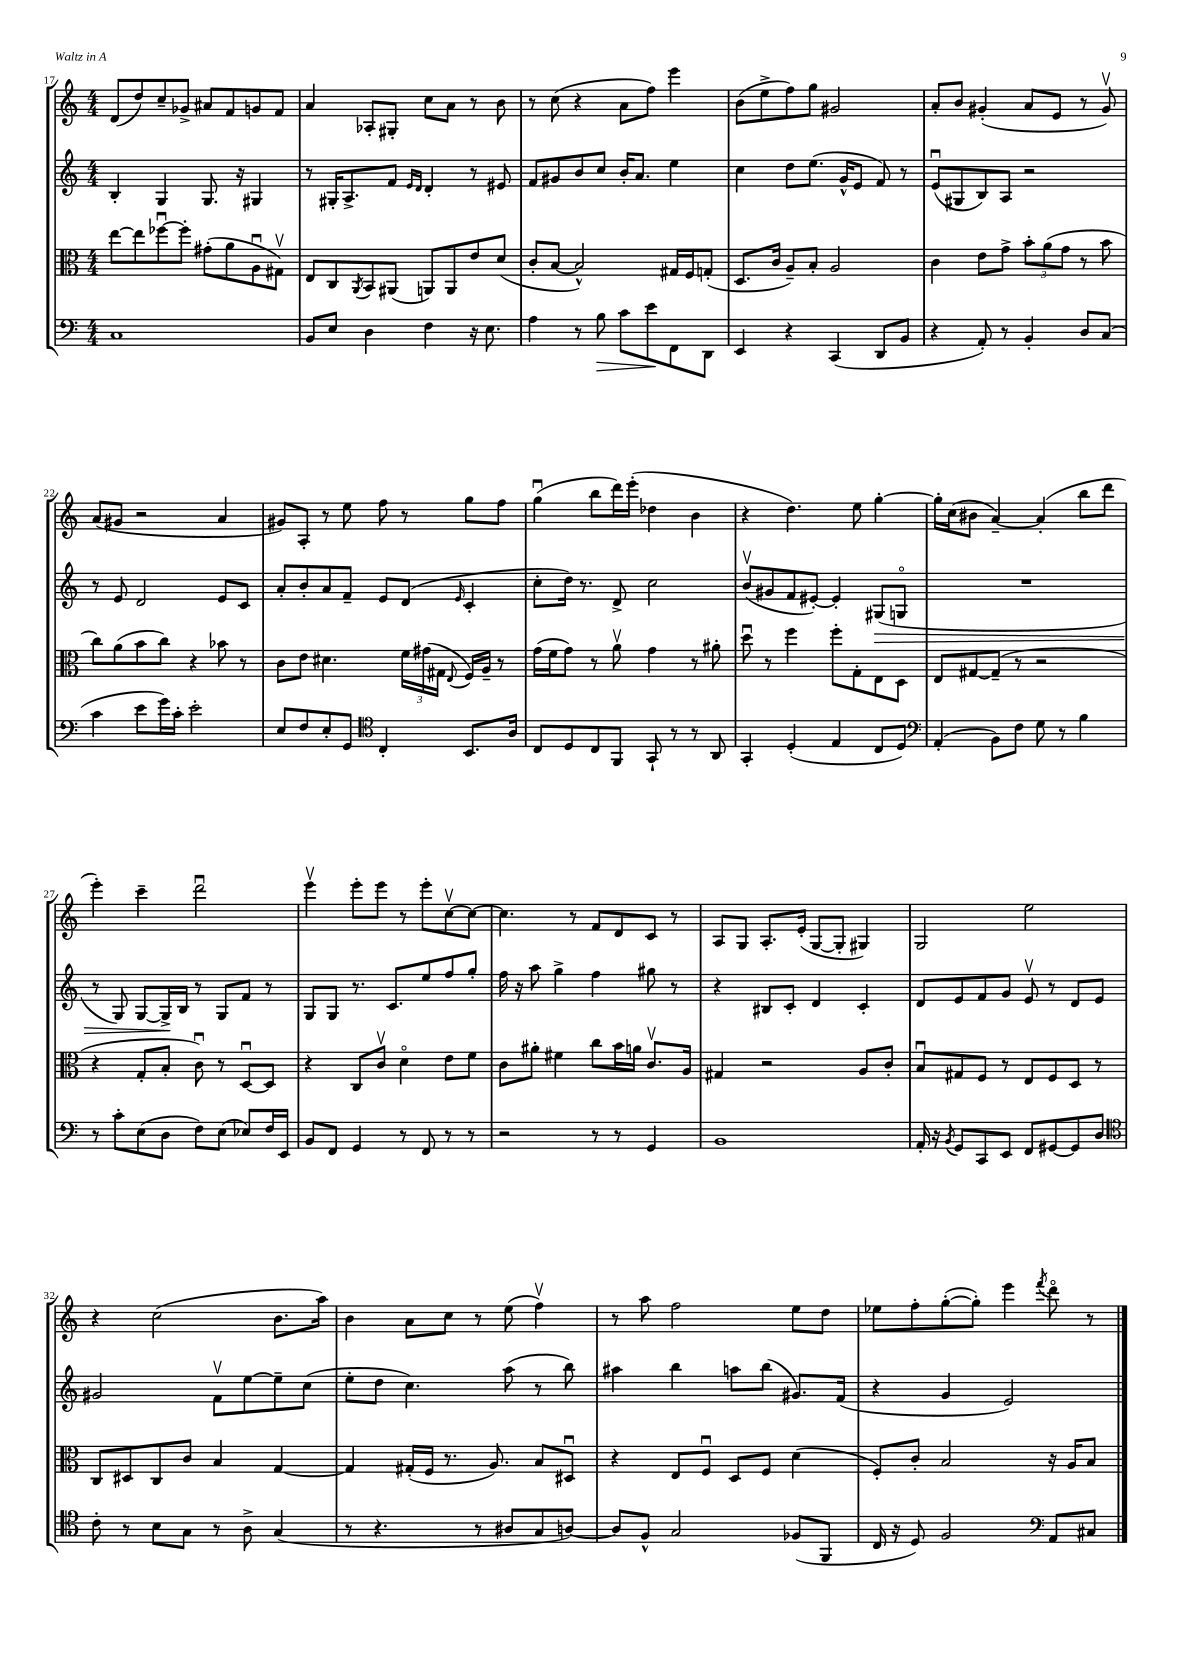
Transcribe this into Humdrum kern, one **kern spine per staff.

**kern	**kern	**kern	**kern
*staff4	*staff3	*staff2	*staff1
*clefF4	*clefC3	*clefG2	*clefG2
*k[]	*k[]	*k[]	*k[]
*M4/4	*M4/4	*M4/4	*M4/4
1C	[8ee\L	4B'/	(8d/L
.	8ee\]	.	8dd/)
.	[8ff-u\	4G/	8cc~/
.	8ff-'\]J	.	8g-^/J
.	(8g#'\L	8.G/	8a#/L
.	8a\	.	8f/
.	.	16r	.
.	8Au\	4G#/	8g/
.	8G#v\J)	.	8f/J
=	=	=	=
8BB/L	8E/L	8r	4a/
8E/J	8C/	16G#'/LK	.
.	.	8.A^/	.
.	8qAA/	.	.
4D\	8BB/	.	8A-'/L
.	(8AA#/J	8f/J	8G#'/J
.	.	16qqe/LL	.
.	.	16qqd/JJ	.
4F\	8AA/L)	4d'/	8cc\L
.	8AA/	.	8a\J
16r	8e/	8r	8r
8.E\	.	.	.
.	(8d/J	8e#/	8b\
=	=	=	=
4A\	8c'/L	8f/L	8r
.	[8B/J	8g#/	(8cc\
8r	2B^^/])	8b/	4r
8B\	.	8cc/J	.
8c\L	.	16b'/LK	8a\L
.	.	8.a/J	.
8e\	.	.	8ff\J)
8FF\	16G#/LL	4ee\	4eee\
.	16F/J	.	.
8DD\J	(8G'/J	.	.
=	=	=	=
4EE/	8.D/L	4cc\	(8b\L
.	.	.	8ee^\
.	16c/Jk	.	.
4r	8A~/L)	8dd\L	8ff\)
.	8B'/J	(8.ee\J	8gg\J
(4CC/	2A/	.	2g#/
.	.	16g^^/LK	.
.	.	8e/J	.
8DD/L	.	8f/)	.
8BB/J	.	8r	.
=	=	=	=
4r	4c\	(8eu/L	8a'/L
.	.	8G#/	8b/J
8AA'/)	8e\L	8B/)	(4g#'/
8r	8g^\J	8A/J	.
4BB'/	12b'\L	2r	8a/L
.	(12a\	.	.
.	.	.	8e/J
.	12g\J	.	.
8D/L	8r	.	8r
(8C/J	8b\	.	8g#v/)
=	=	=	=
4c\	8cc\L)	8r	(8a/L
.	(8a\	8e/	8g#/J
8e\L	8b\	2d/	2r
16g\L)	8cc\J)	.	.
16c'\JJ	.	.	.
2e'\	4r	.	.
.	8b-\	8e/L	4a/
.	8r	8c/J	.
=	=	=	=
8E/L	8c\L	8a'/L	8g#/L)
8F/	8e\J	8b'/	8A'/J
8E'/	4.d#\	8a/	8r
8GG/J	.	8f~/J	8ee\
*clefC4	*	*	*
4C'/	.	8e/L	8ff\
.	24f\LL	(8d/J	8r
.	(24g#\	.	.
.	24G#\JJ	.	.
.	8qqE/	16qqe/	.
8.BB/L	16F/LL)	4c'/	8gg\L
.	16A~/JJ	.	.
.	8r	.	8ff\J
16A/Jk	.	.	.
=	=	=	=
8C/L	(16g\LL	8cc'\L	(4ggu\
.	16f\J	.	.
8D/	8g\J)	16dd\Jk)	.
.	.	8.r	.
8C/	8r	.	8bb\L
8FF/J	8av\	8d^/	16ddd\L)
.	.	.	(16eee'\JJ
8GG`/	4g\	2cc\	4dd-\
8r	.	.	.
8r	8r	.	4b\
8AA/	8a#'\	.	.
=	=	=	=
4GG'/	8ddu\	(8bv/L	4r
.	8r	8g#/	.
(4D'/	4ff\	8f/	4.dd\)
.	.	[8e#'/J)	.
4E/	8ff'\L	4e#'/]	.
.	8G'\	.	8ee\
8C/L	8E\	(8G#/L	[4gg'\
8D/J)	8D\J	8Go/J	.
=	=	=	=
*clefF4	*	*	*
(4AA'/	8E/L	1r	16gg'\]LL
.	.	.	(16cc\J
.	[8G#/	.	8b#\J
8BB\L)	(8G#~/]J	.	[4a~/)
8F\J	8r	.	.
8G\	2r	.	(4a'/]
8r	.	.	.
4B\	.	.	8bb\L
.	.	.	8ddd\J
=	=	=	=
8r	4r	8r	4eee'\)
8c'\L	.	8G/)	.
(8E\	8G'/L	[8G/L	4ccc~\
8D\J	8B'/J	16G^/]L	.
.	.	16B/JJ	.
8F\L)	8cu\)	8r	2dddu\
(8E\J	8r	8G/L	.
8E-/L)	[8Du/L	8f/J	.
16F/L	8D/]J	8r	.
16EE/JJ	.	.	.
=	=	=	=
8BB/L	4r	8G/L	4eeev\
8FF/J	.	8G/J	.
4GG/	8C/L	8.r	8eee'\L
.	8cv/J	.	8eee\J
.	.	8.c/L	.
8r	4do\	.	8r
8FF/	.	8ee/	8eee'\L
8r	8e\L	8ff/	[8ccv\
8r	8f\J	8gg'/J	8cc\_J
=	=	=	=
2r	8c\L	16ff\	4.cc\]
.	.	16r	.
.	8a#'\J	8aa\	.
.	4f#\	4gg^\	.
.	.	.	8r
8r	8cc\L	4ff\	8f/L
8r	16b\L	.	8d/
.	16a\JJ	.	.
4GG/	8.cv/L	8gg#\	8c/J
.	.	8r	8r
.	16A/Jk	.	.
=	=	=	=
1BB	4G#/	4r	8A/L
.	.	.	8G/J
.	2r	8B#/L	8.A'/L
.	.	8c'/J	.
.	.	.	(16e'/Jk
.	.	4d/	[8G/L
.	.	.	8G'/]J
.	8A/L	4c'/	4G#/)
.	8c'/J	.	.
=	=	=	=
16AA'/	8Bu/L	8d/L	2G/
16r	.	.	.
8qBB/	.	.	.
8GG/L	8G#/	8e/	.
8CC/	8F/J	8f/	.
8EE/J	8r	8g/J	.
8FF/L	8E/L	8ev/	2ee\
[8GG#/	8F/	8r	.
8GG#/]	8D/J	8d/L	.
8D/J	8r	8e/J	.
=	=	=	=
*clefC4	*	*	*
8c'\	8C/L	2g#/	4r
8r	8D#/	.	.
8B\L	8C/	.	(2cc\
8G\J	8c/J	.	.
8r	4B/	8fv\L	.
8A^\	.	[8ee\	.
(4G/	[4G/	8ee~\]	8.b\L
.	.	(8cc\J	.
.	.	.	16aa\Jk)
=	=	=	=
8r	4G/]	8ee'\L	4b\
4.r	.	8dd\J	.
.	(16G#'/LL	4.cc\)	8a\L
.	16F/JJ	.	.
.	8.r	.	8cc\J
8r	.	.	8r
.	8.A/)	.	.
8A#/L	.	(8aa\	(8ee\
8G/	8B/L	8r	4ffv\)
[8A/J)	8D#u/J	8bb\)	.
=	=	=	=
8A/]L	4r	4aa#\	8r
8F^^/J	.	.	8aa\
2G/	8E/L	4bb\	2ff\
.	8Fu/J	.	.
.	8D/L	8aa\L	.
.	8F/J	(8bb\J	.
(8F-/L	(4d\	8.g#/L)	8ee\L
8FF/J	.	.	8dd\J
.	.	(16f/Jk	.
=	=	=	=
16C/	8F'/L)	4r	8ee-\L
16r	.	.	.
8D/)	8c'/J	.	8ff'\
2F/	2B/	4g/	([8gg'\
.	.	.	8gg'\]J)
.	.	2e/)	4eee\
*clefF4	*	*	*
.	.	.	8qfff/
8AA/L	16r	.	8dddo\
.	16A/LK	.	.
8C#/J	8B/J	.	8r
==	==	==	==
*-	*-	*-	*-
